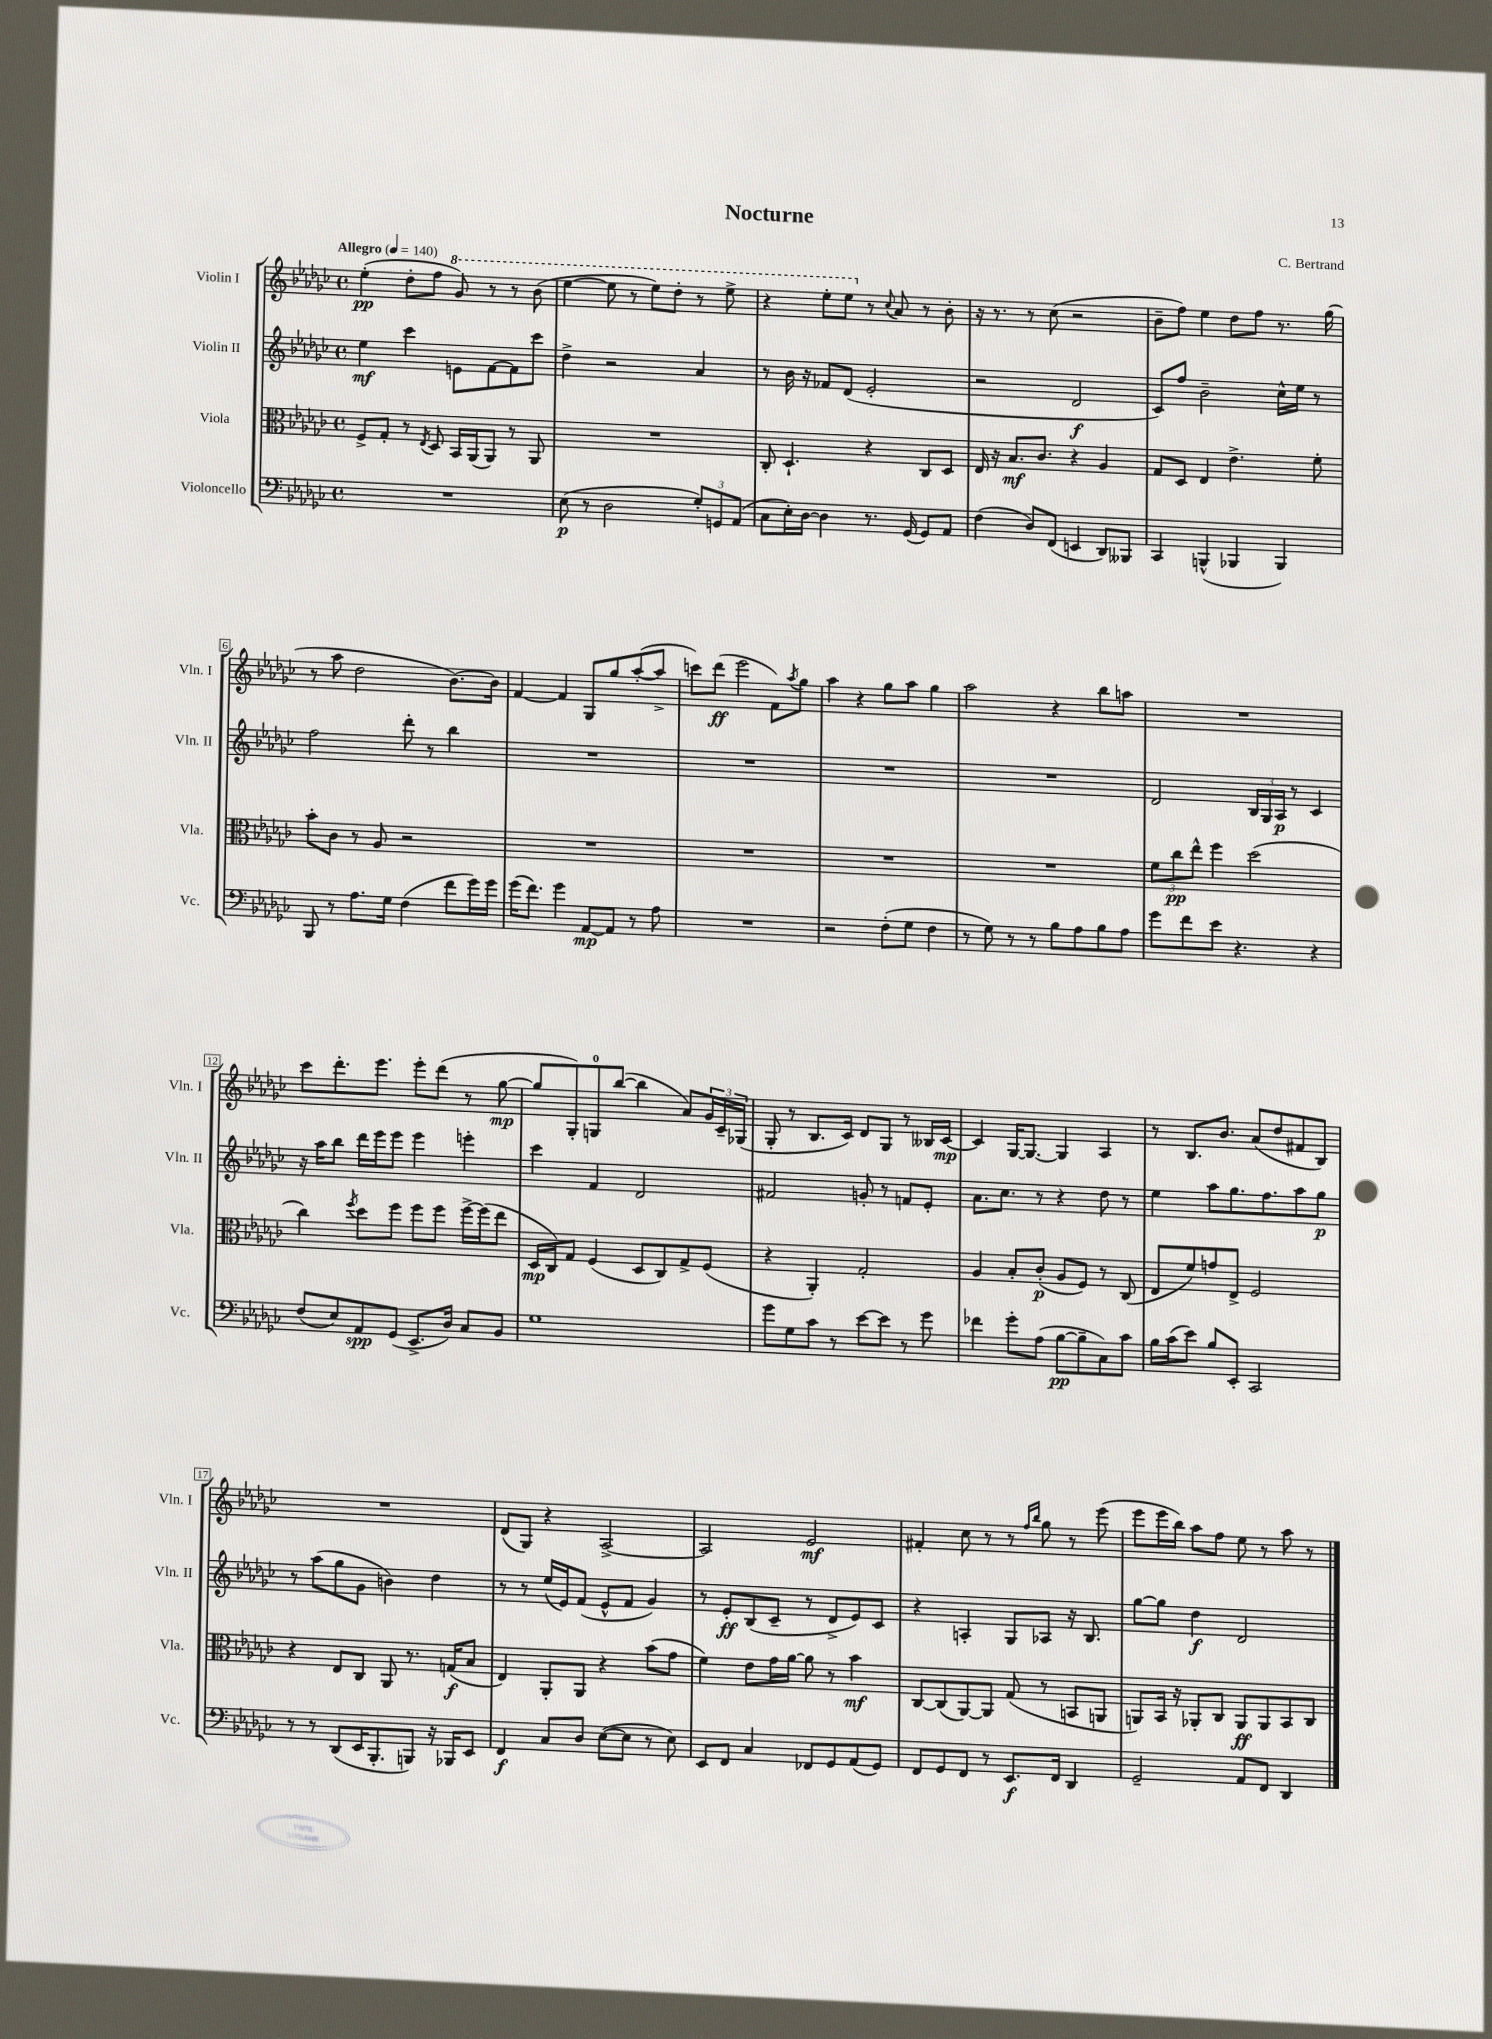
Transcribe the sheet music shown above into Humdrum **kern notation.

**kern	**kern	**kern	**kern
*staff4	*staff3	*staff2	*staff1
*clefF4	*clefC3	*clefG2	*clefG2
*k[b-e-a-d-g-c-]	*k[b-e-a-d-g-c-]	*k[b-e-a-d-g-c-]	*k[b-e-a-d-g-c-]
*M4/4	*M4/4	*M4/4	*M4/4
*met(c)	*met(c)	*met(c)	*met(c)
*MM140	*MM140	*MM140	*MM140
1r	8F^	4ee-	(4ee-'
.	8G-'	.	.
.	8r	4ccc-	8dd-'
.	8qE-	.	.
.	8D-	.	8ff
.	16BB-	8e	8gg-)
.	(16AA-	.	.
.	8AA-)	[8f	8r
.	8r	8f]	8r
.	8AA-	8ccc-	(8bb-
=	=	=	=
(8E-	1r	4dd-^	[4eee-
8r	.	.	.
2D-	.	2r	8eee-]
.	.	.	8r
.	.	.	8eee-)
.	.	.	8ddd-'
12G-')	.	4a-	8r
12GG	.	.	.
.	.	.	8eee-^
(12AA-	.	.	.
=	=	=	=
8C-	8C-'	8r	4r
16E-')	4.D-`	16b-	.
[16D-	.	16r	.
4D-]	.	8f-	8eee-'
.	.	(8d-	8eee-
8.r	4r	2e-'	8r
.	.	.	8qqcc-
.	.	.	8a-
(16GG-	.	.	.
8GG-)	8C-	.	8r
8AA-	8D-	.	8b-'
=	=	=	=
(4F	16E-	2r	16r
.	16r	.	8.r
.	8.B-	.	.
8D-)	.	.	8r
.	8.c-	.	.
(8FF	.	.	(8cc-
4EE	4r	2d-	2r
8DD-)	4A-	.	.
8BBB--	.	.	.
=	=	=	=
4CC-	8G-	8c-)	8b-~
.	8D-	8ff	8ff)
(4BBB^^	4E-	2b-~	4ee-
4BBB-	4.e-^	.	8dd-
.	.	.	8ff
4BBB-)	.	16cc-^^	8.r
.	.	16ee-	.
.	8f'	8r	.
.	.	.	(16gg-
=	=	=	=
8BBB-	8b-'	2ff	8r
8r	8c-	.	8aa-
8.A-	8r	.	2dd-
.	8A-	.	.
16G-	.	.	.
(4F	2r	8ddd-'	.
.	.	8r	.
8f	.	4bb-	[8.b-)
16g-)	.	.	.
16g-	.	.	16b-]
=	=	=	=
(16g-	1r	1r	[4f
8.f)	.	.	.
4g-	.	.	4f]
[8AA-	.	.	8G-
8AA-]	.	.	8gg-
8r	.	.	([8aa-'
8A-	.	.	8aa-^]
=	=	=	=
1r	1r	1r	8ccc)
.	.	.	(8ddd-
.	.	.	2eee-
.	.	.	8f)
.	.	.	8qaa-
.	.	.	8gg-
=	=	=	=
2r	1r	1r	4aa-
.	.	.	4r
(8F'	.	.	8gg-
8G-	.	.	8aa-
4F	.	.	4gg-
=	=	=	=
8r	1r	1r	2aa-
8G-)	.	.	.
8r	.	.	.
8r	.	.	.
8B-	.	.	4r
8A-	.	.	.
8B-	.	.	8bb-
8A-	.	.	8aa
=	=	=	=
8g-	12f	2d-	1r
.	12cc-	.	.
8f	.	.	.
.	12ee-^^	.	.
8e-	4ff	.	.
4.r	.	.	.
.	(2dd-	24B-	.
.	.	24G-	.
.	.	24A-	.
.	.	8r	.
4r	.	4c-	.
=	=	=	=
(8F	4cc-)	16r	8ccc-
.	.	16aa-	.
8E-)	.	8bb-	8.ddd-'
.	8qff	.	.
8AA-	8dd-	16ddd-	.
.	.	16eee-	8.eee-
(8GG-	8ff	8eee-	.
8.EE-^	8ff	4eee-	8eee-'
.	8ff	.	(8ddd-
16D-)	.	.	.
8C-	[16ff^	4eee'	8r
.	(16ff]	.	.
8BB-	8ee-	.	[8gg-
=	=	=	=
1G-	16D-	4ccc-	8gg-]
.	16C-)	.	.
.	8G-	.	8G-')
.	(4F	4f	8G
.	.	.	([8bb-
.	8D-	2d-	4bb-]
.	8C-)	.	.
.	8G-^	.	8a-)
.	(8F	.	24g-
.	.	.	24c-~
.	.	.	(24G-
=	=	=	=
8g-	4r	2f#	8G-'
8G-	.	.	8r
8c-	4AA-')	.	8.B-
8r	.	.	.
.	.	.	16c-)
[8e-	2G-'	8g'	8d-
8e-]	.	8r	8G-
8r	.	8f	8r
8g-	.	8e-'	16B--
.	.	.	[16c-
=	=	=	=
4f-	4A-	8.a-	4c-]
.	.	8.cc-	.
8g-'	8B-'	.	[16G-
.	.	.	8.G-_
(8A-	(8c-'	8r	.
[8B-	8A-	4r	4G-]
8B-~]	8F)	.	.
8C-)	8r	8dd-	4A-
8c-	(8C-	8r	.
=	=	=	=
16B-	8E-	4ee-	8r
(16c-	.	.	.
8e-)	8f)	.	8.B-
8B-	8g	8aa-	.
.	.	.	8.b-
8EE-'	8E-^	8.gg-	.
2CC-	2F	.	(8a-
.	.	8.ff	.
.	.	.	8dd-
.	.	8aa-	8f#
.	.	8gg-	8B-)
=	=	=	=
8r	4r	8r	1r
8r	.	(8aa-	.
(8DD-	8E-	8gg-	.
16EE-	8C-	8g-	.
8.BBB-'	.	.	.
.	8AA-	4b)	.
8BBB)	8.r	.	.
16r	.	4dd-	.
16BBB-	(16G	.	.
8EE-	8B-	.	.
=	=	=	=
4FF	4E-)	8r	(8d-
.	.	8r	8G-)
8C-	8AA-'	(16ee-	4r
.	.	16e-)	.
8D-	8AA-	(8f	.
([8E-	4r	8e-^^	[2A-^
8E-]	.	8f	.
8r	(8b-	4g-)	.
8E-)	8g-	.	.
=	=	=	=
8EE-	4f)	8r	2A-]
8FF	.	8e-'	.
4C-	8e-	(8B-	.
.	16g-	8c-~	.
.	[16a-	.	.
8FF-	8a-]	8r	2e-
8GG-	8r	8d-^	.
(8AA-	4b-	8e-)	.
8GG-)	.	8c-	.
=	=	=	=
8FF	[8C-	4r	4f#'
8GG-	(8C-]	.	.
8FF	[8AA-)	4A'	8cc-
8r	8AA-]	.	8r
8.EE-	(8G-	8G-	8r
.	.	.	16qqff
.	.	.	16qqbb-
.	8r	8A-	8gg-
16FF	.	.	.
4DD-	8BB	16r	8r
.	.	8.B-	.
.	8AA	.	(8eee-
=	=	=	=
2GG-~	8AA)	[8gg-	8eee-
.	16BB-	8gg-]	16eee-
.	16r	.	16bb-)
.	8AA-'	4dd-	8aa-
.	8C-	.	8ff
8AA-	8AA-	2d-	8ee-
8FF	8AA-	.	8r
4DD-	8BB-	.	8aa-
.	8C-	.	8r
==	==	==	==
*-	*-	*-	*-
